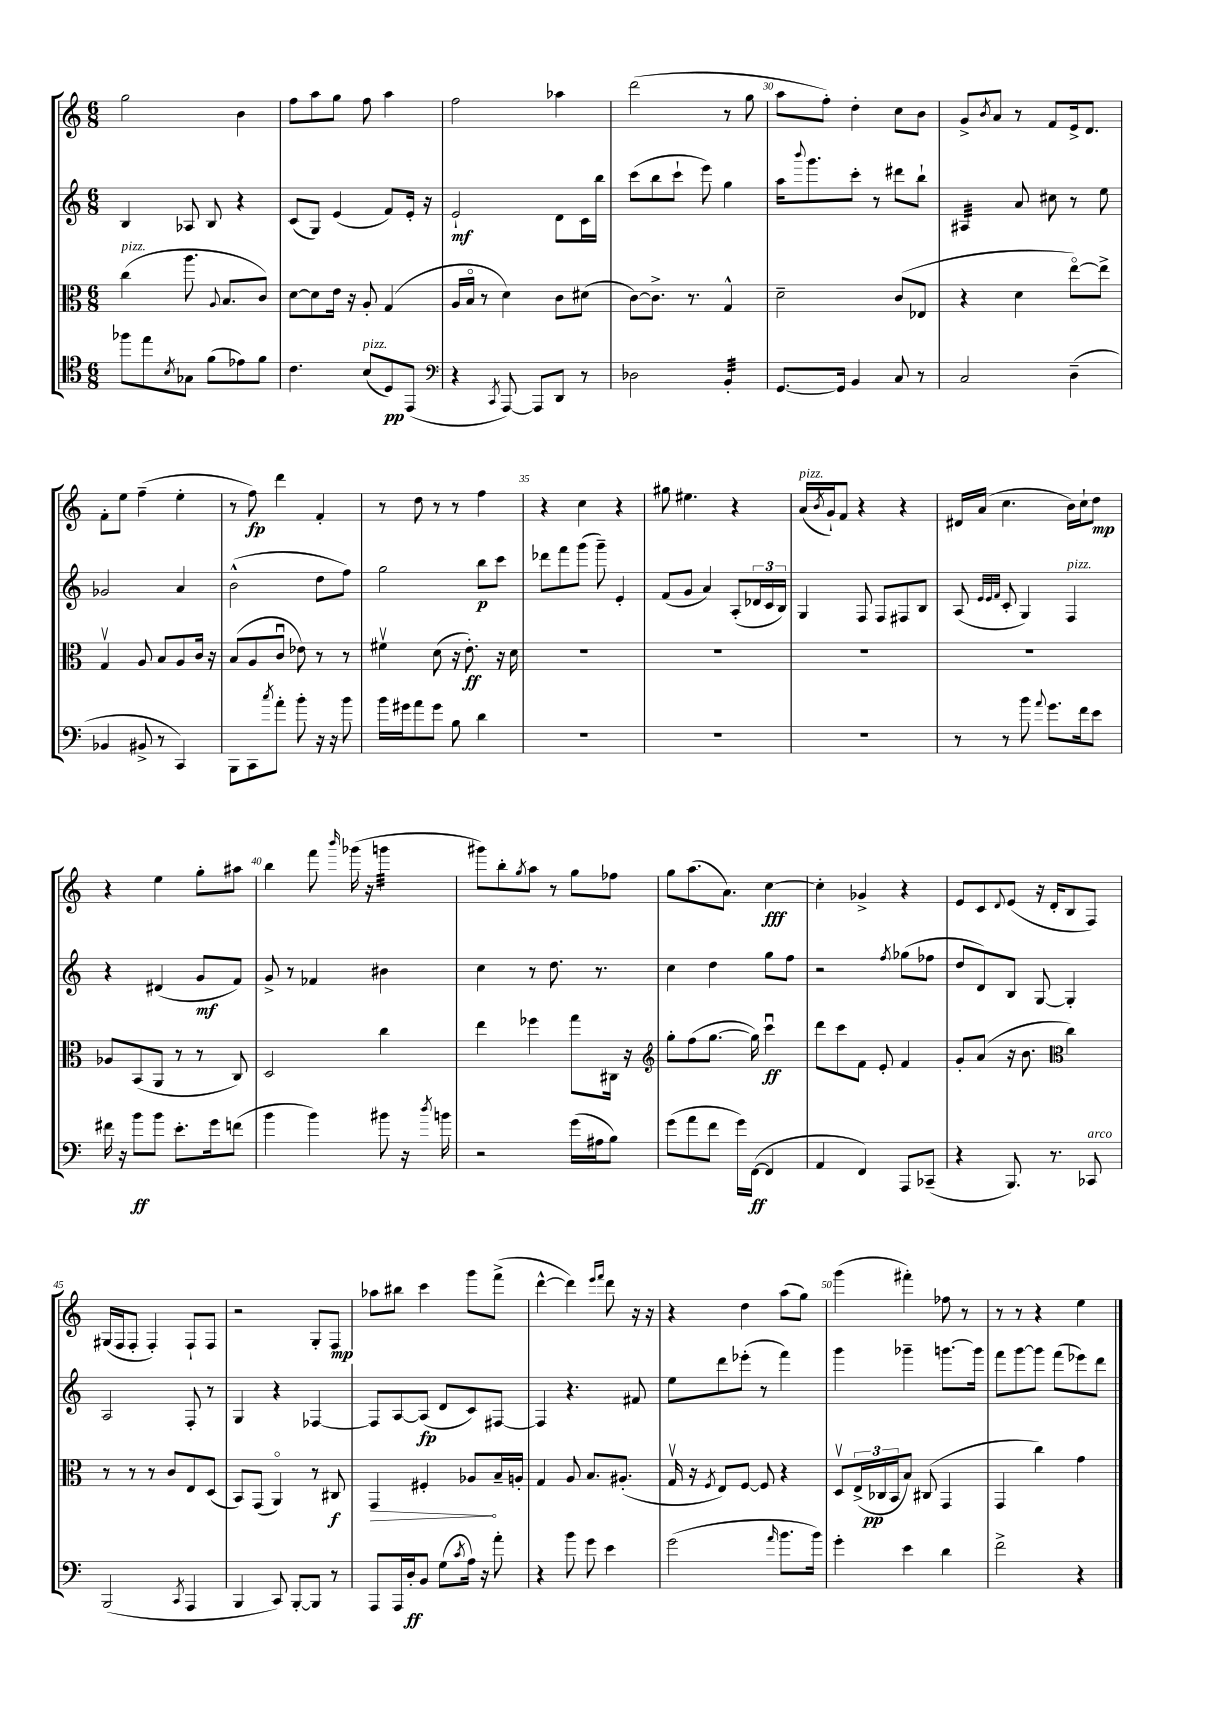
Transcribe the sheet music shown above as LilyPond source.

<<
\new StaffGroup <<
\new Staff = "s0" {
    \clef treble \key c \major \numericTimeSignature \time 6/8
    g''2 b'4 |
    f''8 a''8 g''8 f''8 a''4 |
    f''2 aes''4 |
    d'''2( r8 g''8 |
    a''8 f''8-.) d''4-. c''8 b'8 |
    g'8-> \acciaccatura { b'8 } a'8 r8 f'8 e'16-> d'8. |
    f'8-. e''8 f''4--( e''4-. |
    r8 f''8\fp) d'''4 f'4-. |
    r8 d''8 r8 r8 f''4 |
    r4 c''4 r4 |
    gis''8 eis''4. r4 |
    a'16^\markup { \italic "pizz." }( \acciaccatura { b'8 } g'16-!) f'8 r4 r4 |
    dis'16 a'16( c''4. b'16) c''16-! d''8\mp |
    r4 e''4 g''8-. ais''8 |
    b''4 f'''8 \grace { b'''16 } ges'''16( r16 g'''4:32 |
    gis'''8) b''8-. \acciaccatura { g''8 } a''8 r8 g''8 fes''8 |
    g''8 a''8.( a'8.) c''4~\fff |
    c''4-. ges'4-> r4 |
    e'8 c'8 \appoggiatura { d'8 } e'8( r16 d'16-. b8 f8) |
    gis16( f16 f8-. f4-.) f8-! f8 |
    r2 g8-. f8\mp |
    aes''8 bis''8 c'''4 g'''8 f'''8->( |
    d'''4~-^ d'''4) \grace { e'''16 f'''16 } d'''8 r16 r16 |
    r4 d''4 a''8( g''8) |
    g'''4( fis'''4-.) fes''8 r8 |
    r8 r8 r4 e''4 \bar "|." |
}
\new Staff = "s1" {
    \clef treble \key c \major \numericTimeSignature \time 6/8
    b4 aes8 b8 r4 |
    c'8( g8) e'4( f'8) e'16-. r16 |
    e'2-!\mf d'8 c'16 b''16 |
    c'''8( b''8 c'''8-! e'''8) g''4 |
    a''16 \appoggiatura { b'''8 } g'''8. c'''8-. r8 dis'''8 b''8-! |
    ais4:32 a'8 cis''8 r8 e''8 |
    ges'2 a'4 |
    b'2-^( d''8 f''8) |
    g''2 b''8\p c'''8 |
    des'''8 f'''8 g'''8( g'''8--) e'4-. |
    f'8( g'8 a'4) a8-.( \tuplet 3/2 { des'16 c'16 b16) } |
    g4 f8 f8 fis8 b8 |
    a8( \grace { e'32 e'32 f'32 } c'8-. g4) f4^\markup { \italic "pizz." } |
    r4 dis'4( g'8\mf f'8) |
    g'8-> r8 fes'4 bis'4 |
    c''4 r8 d''8. r8. |
    c''4 d''4 g''8 f''8 |
    r2 \acciaccatura { f''8 } ges''8( fes''8 |
    d''8 d'8) b8 g8~ g4-. |
    a2 f8-. r8 |
    g4 r4 fes4~ |
    fes8 a8~ a8\fp( d'8 c'8) fis8~ |
    fis4 r4. fis'8 |
    e''8 d'''8 ees'''8-.( r8 f'''4) |
    g'''4 ges'''4-- g'''8.~ g'''16 |
    f'''8 g'''8~ g'''8 f'''8( ees'''8) d'''8 \bar "|." |
}
\new Staff = "s2" {
    \clef alto \key c \major \numericTimeSignature \time 6/8
    c''4^\markup { \italic "pizz." }( a''8. \appoggiatura { a8 } b8. c'8) |
    d'8~ d'8 e'16 r16 a8-. g4( |
    a16 b16\flageolet r8 d'4) c'8 dis'8( |
    c'8~) c'8.-> r8. g4-^ |
    d'2-- c'8( ees8 |
    r4 d'4 e''8~\flageolet) e''8-> |
    g4\upbow a8 b8 a8 c'16 r16 |
    b8( a8 c'8\downbow ees'8) r8 r8 |
    fis'4\upbow d'8( r16 e'8.-.\ff) r16 d'16 |
    R2. |
    R2. |
    R2. |
    R2. |
    aes8 b,8( a,8 r8 r8 c8) |
    d2 c''4 |
    e''4 fes''4 g''8 cis16 r16 |
    \clef treble g''8-. f''8( g''8.~ g''16) c'''4\downbow\ff |
    d'''8 c'''8 f'8 e'8-. f'4 |
    g'8-. a'8( r16 b'8. \clef alto c''4) |
    r8 r8 r8 c'8 e8 d8( |
    b,8) g,8( a,4\flageolet) r8 cis8\f |
    \once \override Hairpin.circled-tip = ##t g,4\> fis4-. aes8\! b16-- a16-. |
    g4 a8 b8. ais8.-.( |
    g16\upbow r16 \acciaccatura { f8 } e8) f8~ f8 r4 |
    d8\upbow \tuplet 3/2 { e16->( ces16\pp b,16 } b8) cis8( g,4 |
    g,4 c''4) g'4 \bar "|." |
}
\new Staff = "s3" {
    \clef tenor \key c \major \numericTimeSignature \time 6/8
    fes''8 e''8 \acciaccatura { b8 } ges8 f'8( ees'8) f'8 |
    c'4. b8^\markup { \italic "pizz." }( d8\pp) e,8( |
    \clef bass r4 \acciaccatura { c,8 } a,,8~) a,,8 d,8 r8 |
    des2 b,4:32-. |
    g,8.~ g,16 b,4 c8 r8 |
    c2 d4--( |
    bes,4 bis,8-> r8 c,4) |
    b,,8 c,8 \acciaccatura { c''8 } a'8-. b'8-. r16 r16 b'8 |
    b'16 gis'16 a'8 gis'8 b8 d'4 |
    R2. |
    R2. |
    R2. |
    r8 r8 b'8 \appoggiatura { a'8 } g'8. f'16 e'8 |
    fis'16 r16 b'8\ff b'8 e'8.-. g'16 f'8( |
    b'4 b'4) bis'8 r16 \acciaccatura { d''8 } b'16 |
    r2 g'16( ais16 b8) |
    g'8( a'8 f'8 g'16) f,16~\ff( f,4 |
    a,4 f,4) a,,8 ces,8--( |
    r4 b,,8.) r8. ces,8^\markup { \italic "arco" } |
    b,,2( \acciaccatura { c,8 } a,,4 |
    b,,4 c,8) b,,8~-. b,,8 r8 |
    a,,8 a,,16 d16-.\ff b,8 g8( \acciaccatura { c'8 } a16) r16 a'8-. |
    r4 b'8 g'8 e'4 |
    g'2( \grace { a'16 } b'8. b'16) |
    g'4-. e'4 d'4 |
    f'2-> r4 \bar "|." |
}
>>
>>
\layout { \context { \Score currentBarNumber = #26 \override BarNumber.break-visibility = ##(#f #t #t) barNumberVisibility = #(every-nth-bar-number-visible 5) } }
